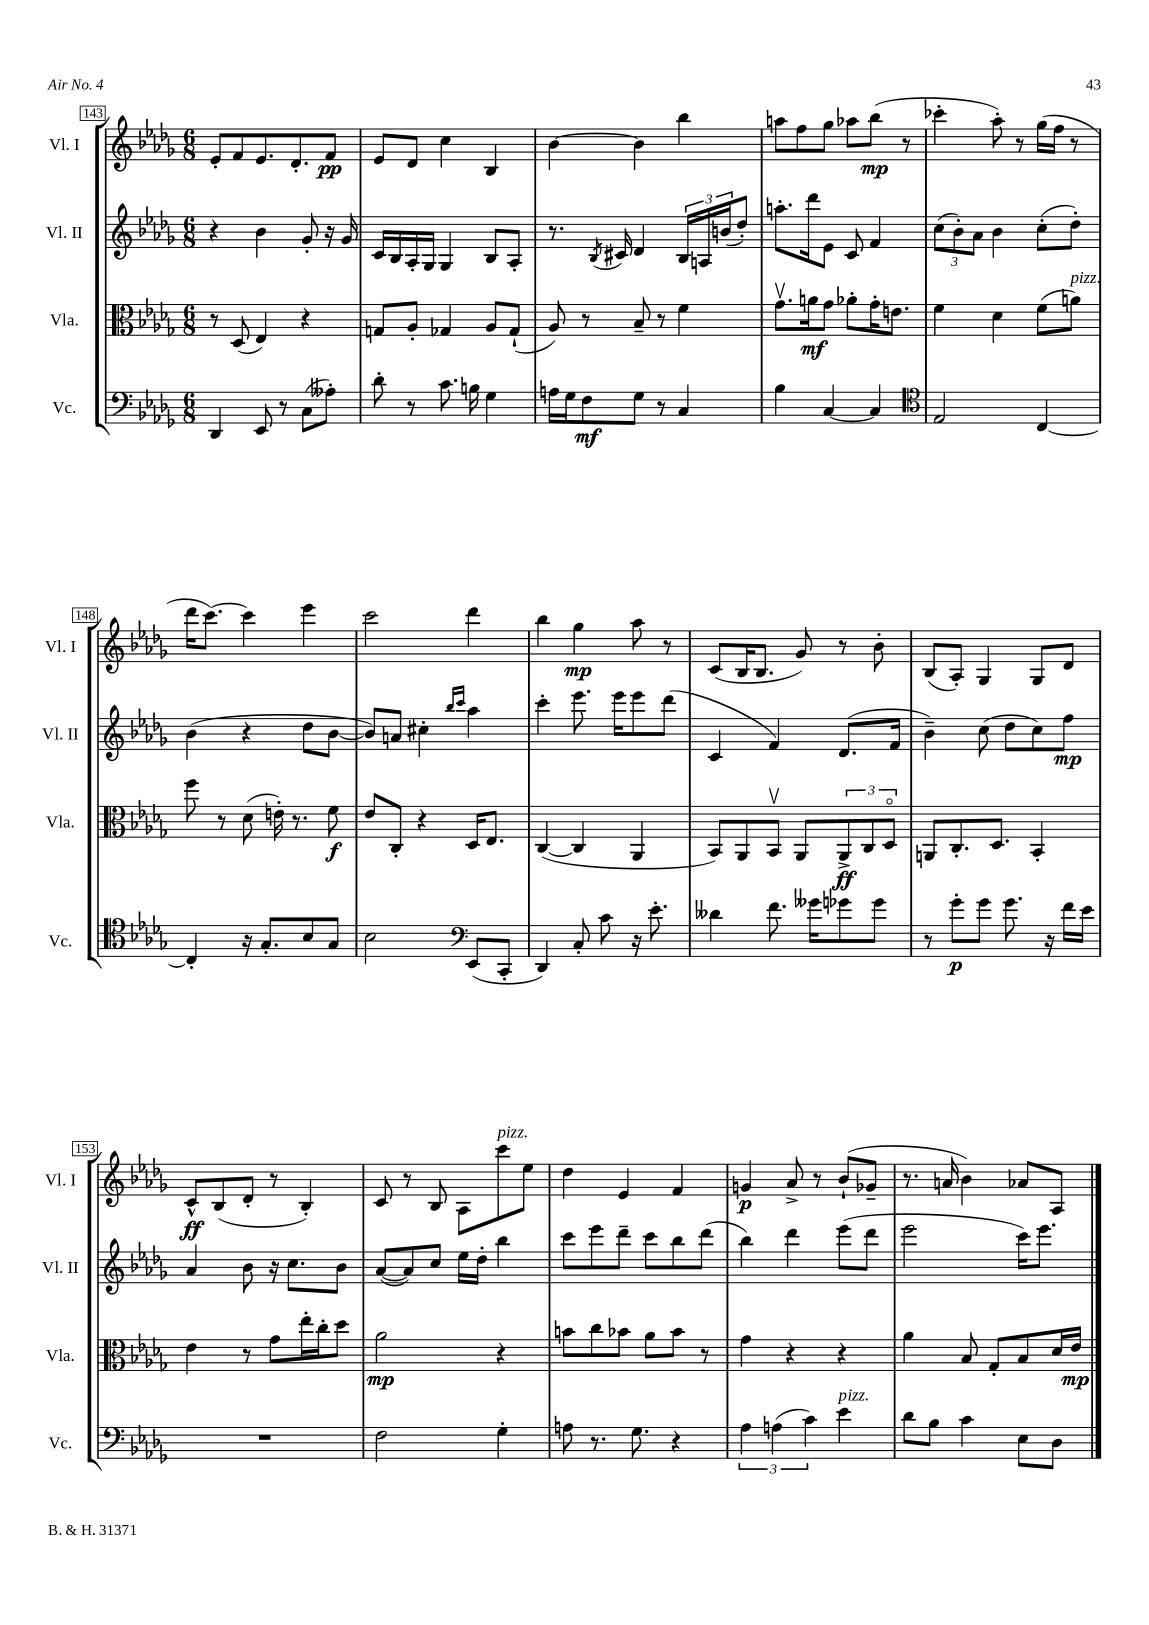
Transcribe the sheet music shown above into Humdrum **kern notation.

**kern	**kern	**kern	**kern
*staff4	*staff3	*staff2	*staff1
*clefF4	*clefC3	*clefG2	*clefG2
*k[b-e-a-d-g-]	*k[b-e-a-d-g-]	*k[b-e-a-d-g-]	*k[b-e-a-d-g-]
*M6/8	*M6/8	*M6/8	*M6/8
4DD-	8r	4r	8e-'
.	(8D-	.	8f
8EE-	4E-)	4b-	8.e-
8r	.	.	.
.	.	.	8.d-'
(8C	4r	8g-'	.
8A--')	.	16r	8f
.	.	16g-	.
=	=	=	=
8d-'	8G	16c	8e-
.	.	16B-	.
8r	8A-'	16A-'	8d-
.	.	16G-	.
8.c	4G-	4G-	4cc
16B	.	.	.
4G-	8A-	8B-	4B-
.	(8G-`	8A-'	.
=	=	=	=
16A	8A-)	8.r	[4b-
16G-	.	.	.
8F	8r	.	.
.	.	8qB-	.
.	.	16c#	.
8G-	8B-~	4d-	4b-]
8r	8r	.	.
4C	4f	24B-	4bb-
.	.	24A	.
.	.	(24b	.
.	.	8dd-')	.
=	=	=	=
4B-	8.g-v	8.aa'	8aa
.	.	.	8ff
.	16a	16ddd-	.
[4C	8g-	8e-	8gg-
.	8a-'	8c	8aa-
4C]	16g-'	4f	(8bb-
.	8.e	.	.
.	.	.	8r
=	=	=	=
*clefC4	*	*	*
2E-	4f	(12cc	4ccc-'
.	.	12b-')	.
.	.	12a-	.
.	4d-	4b-	8aa-')
.	.	.	8r
[4C	(8f	(8cc'	(16gg-
.	.	.	16ff
.	8a)	8dd-')	8r
=	=	=	=
4C']	8ff	(4b-	16ddd-
.	.	.	[8.ccc)
.	8r	.	.
16r	(8d-	4r	4ccc]
8.G-'	.	.	.
.	16e')	.	.
.	8.r	.	.
8B-	.	8dd-	4eee-
8G-	8f	[8b-	.
=	=	=	=
2B-	8e-	8b-])	2ccc
.	8C'	8a	.
.	4r	4cc#'	.
*clefF4	*	*	*
.	.	16qqbb-	.
.	.	16qqccc	.
(8EE-	16D-	4aa-	4ddd-
.	8.E-	.	.
8CC'	.	.	.
=	=	=	=
4DD-)	([4C	4ccc'	4bb-
8C'	4C]	8.eee-	4gg-
8c	.	.	.
.	.	16eee-	.
16r	4AA-	8eee-	8aa-
8.e-'	.	.	.
.	.	(8ddd-	8r
=	=	=	=
4d--	8BB-)	4c	(8c
.	8AA-	.	16B-
.	.	.	8.B-
8.f	8BB-v	4f)	.
.	8AA-	.	8g-)
16g--	.	.	.
8g-	12AA-^	(8.d-	8r
.	12C	.	.
8g-	.	.	8b-'
.	12D-o	.	.
.	.	16f	.
=	=	=	=
8r	8AA	4b-~)	(8B-
8g-'	8.C'	.	8A-')
8g-	.	(8cc	4G-
.	8.D-	.	.
8.g-	.	8dd-	.
.	4BB-'	8cc)	8G-
16r	.	.	.
16f	.	8ff	8d-
16e-	.	.	.
=	=	=	=
2.r	4e-	4a-	8c^^
.	.	.	(8B-
.	8r	8b-	8d-'
.	8g-	16r	8r
.	.	8.cc	.
.	16ee-'	.	4B-')
.	16cc'	.	.
.	8dd-	8b-	.
=	=	=	=
2F	2a-	([8a-	8c
.	.	8a-])	8r
.	.	8cc	8B-
.	.	16ee-	8A-
.	.	16dd-'	.
4G-'	4r	4bb-	8ccc
.	.	.	8ee-
=	=	=	=
8A	8b	8ccc	4dd-
8.r	8cc	8eee-	.
.	8b-	8ddd-~	4e-
8.G-	.	.	.
.	8a-	8ccc	.
4r	8b-	8bb-	4f
.	8r	(8ddd-	.
=	=	=	=
6A-	4g-	4bb-)	4g
(6A	.	.	.
.	4r	4ddd-	8a-^
6c)	.	.	.
.	.	.	8r
4e-	4r	(8eee-	(8b-`
.	.	8ddd-	8g-~
=	=	=	=
8d-	4a-	2eee-	8.r
8B-	.	.	.
.	.	.	16a
4c	8B-	.	4b-)
.	8G-'	.	.
8E-	8B-	16ccc)	8a-
.	.	8.eee-	.
8D-	16d-	.	8A-
.	16e-	.	.
==	==	==	==
*-	*-	*-	*-
